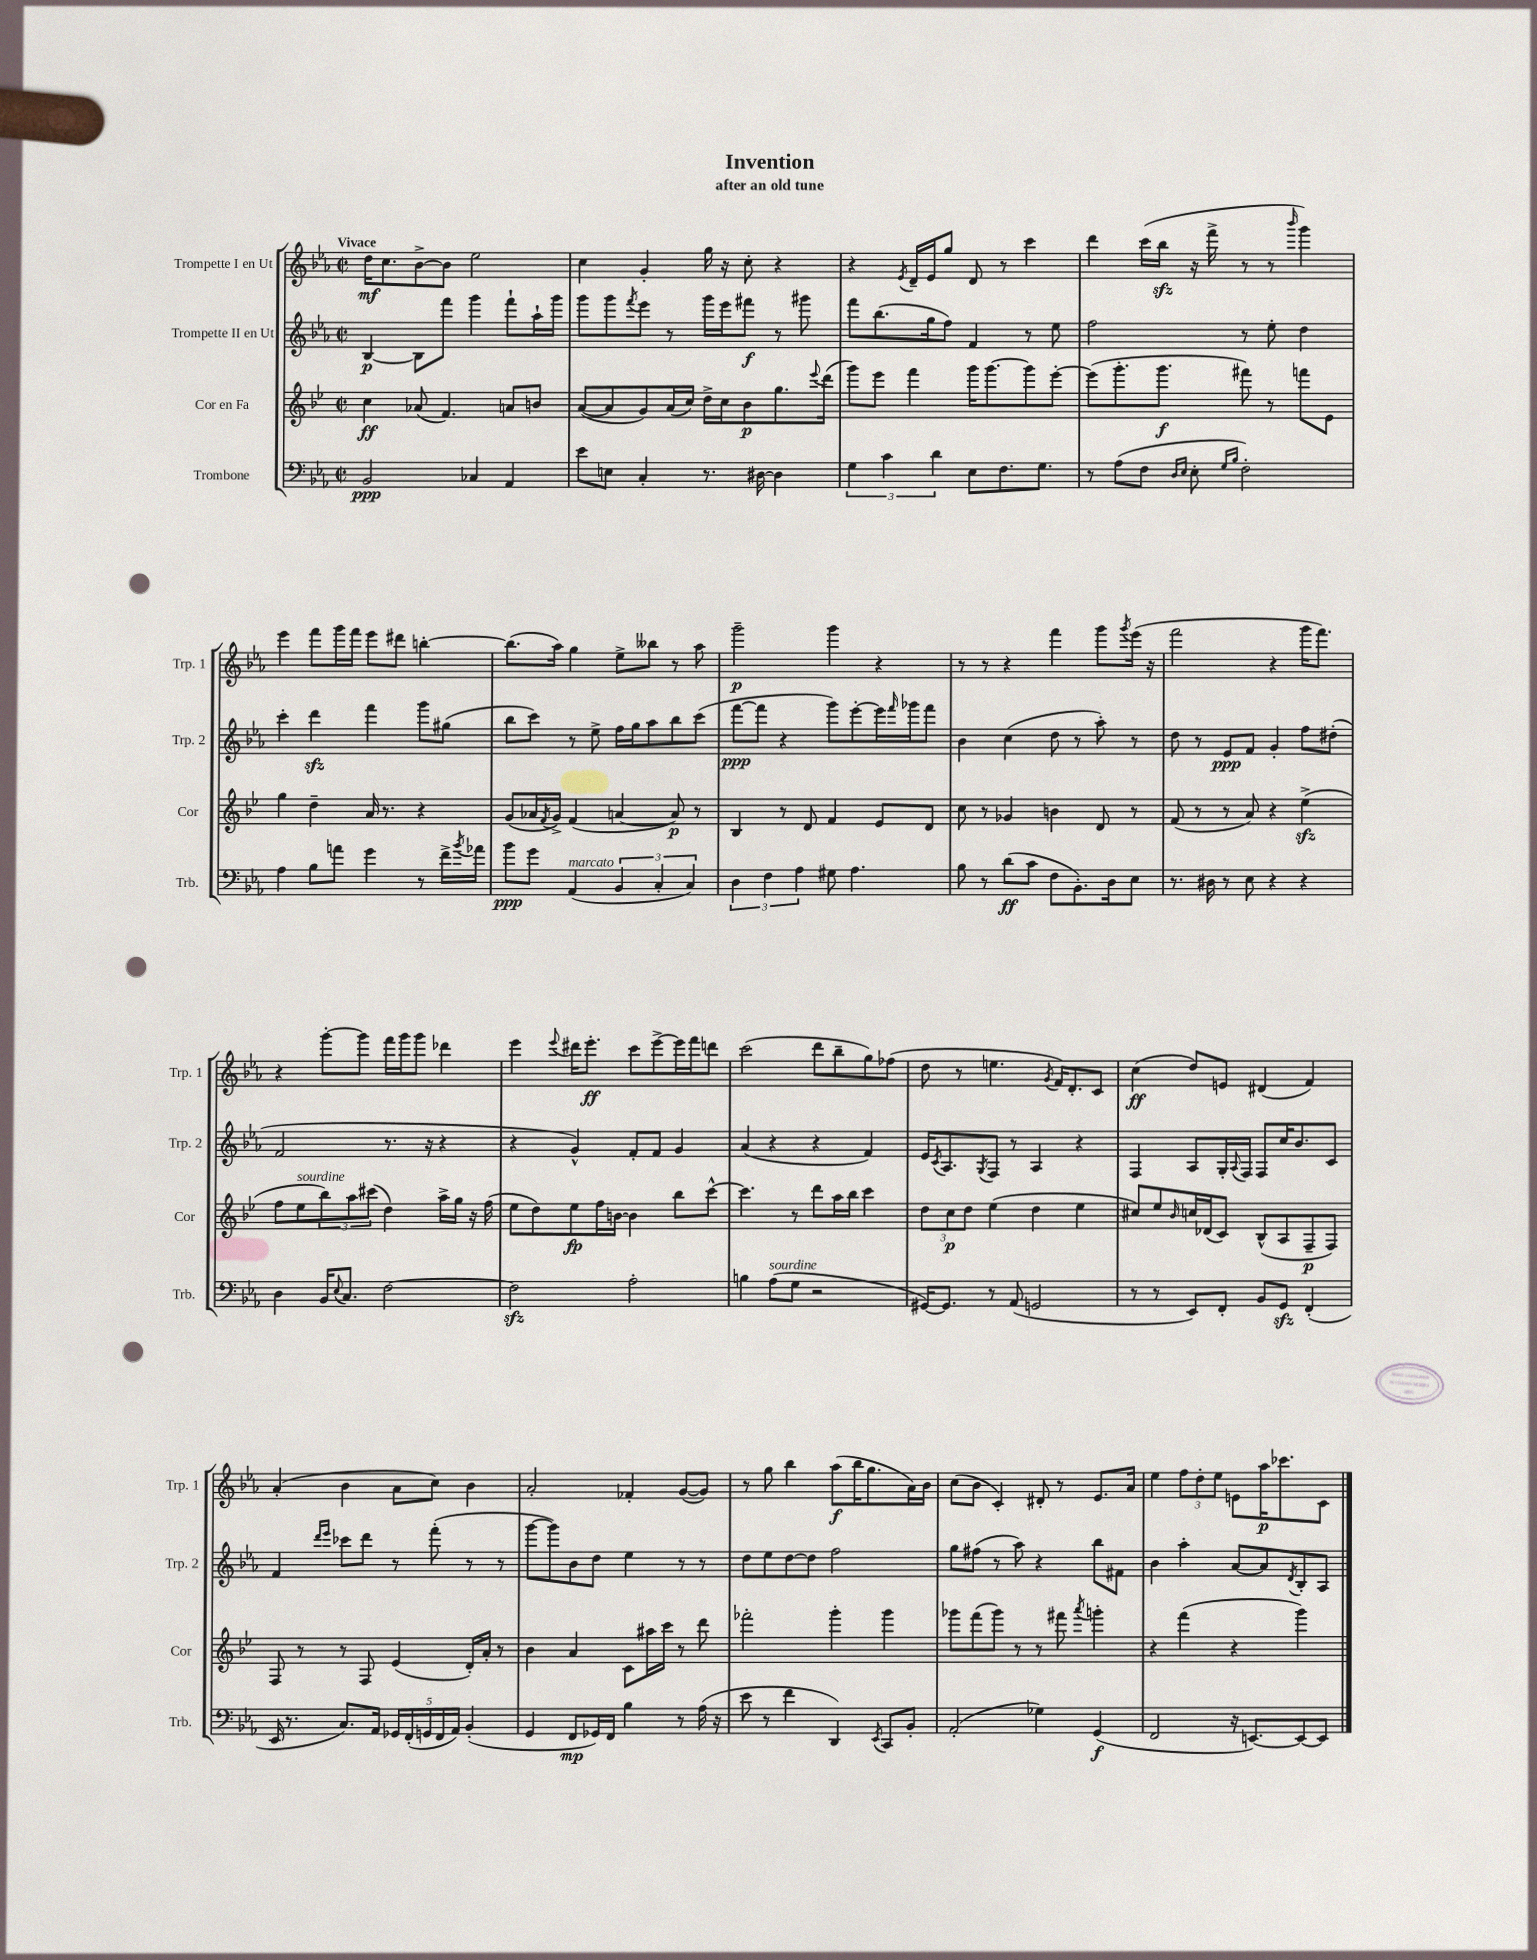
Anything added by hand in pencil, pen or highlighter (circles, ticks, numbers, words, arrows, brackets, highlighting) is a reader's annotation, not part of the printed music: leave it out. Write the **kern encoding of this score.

**kern	**dynam	**kern	**dynam	**kern	**dynam	**kern	**dynam
*part4	*part4	*part3	*part3	*part2	*part2	*part1	*part1
*staff4	*staff4	*staff3	*staff3	*staff2	*staff2	*staff1	*staff1
*I"Trombone	*	*I"Cor en Fa	*	*I"Trompette II en Ut	*	*I"Trompette I en Ut	*
*I'Trb.	*	*I'Cor	*	*I'Trp. 2	*	*I'Trp. 1	*
*clefF4	*	*clefG2	*	*clefG2	*	*clefG2	*
*k[b-e-a-]	*	*k[b-e-]	*	*k[b-e-a-]	*	*k[b-e-a-]	*
*M2/2	*	*M2/2	*	*M2/2	*	*M2/2	*
*met(c|)	*	*met(c|)	*	*met(c|)	*	*met(c|)	*
=1	=1	=1	=1	=1	=1	=1	=1
!	!	!	!	!	!	!LO:TX:a:B:t=Vivace	!
2BB-/	ppp	4cc\	ff	[4B-/	p	16dd\KL	mf
.	.	.	.	.	.	8.cc\	.
.	.	(8a-X/	.	8B-\L]	.	[8b-^\	.
.	.	4.f/)	.	8fff\J	.	8b-\J]	.
4C-X/	.	.	.	4ggg\	.	2ee-\	.
4AA-/	.	8an/L	.	8fff`\L	.	.	.
.	.	8bn/J	.	16aa-`\L	.	.	.
.	.	.	.	16ggg\JJ	.	.	.
=2	=2	=2	=2	=2	=2	=2	=2
8e-\L	.	([8a/L	.	8ggg\L	.	4cc\	.
8En\J	.	8a/]	.	8ggg\	.	.	.
.	.	.	.	8qfff/	.	.	.
4C'/	.	8g/)	.	8eee-\J	.	4g'/	.
.	.	(16a/L	.	8r	.	.	.
.	.	16cc/JJ)	.	.	.	.	.
8.r	.	16dd^\LL	.	16ggg\LL	.	16gg\	.
.	.	16cc\J	.	16eee-\J	.	16r	.
.	.	8b-\	p	8fff#X\J	f	8cc'\	.
[16D#X\	.	.	.	.	.	.	.
4D#\]	.	8.gg\	.	8r	.	4r	.
.	.	.	.	8ggg#X\	.	.	.
.	.	8qqeee-/	.	.	.	.	.
.	.	(16ddd\Jk	.	.	.	.	.
=3	=3	=3	=3	=3	=3	=3	=3
6G\	.	8ggg\L)	.	8fff\L	.	4r	.
.	.	8eee-\J	.	(8.bb-\	.	.	.
6c\	.	.	.	.	.	.	.
.	.	.	.	.	.	8qe-/	.
.	.	4fff\	.	.	.	16d~/LL	.
.	.	.	.	16gg\k	.	16e-/J	.
6d\	.	.	.	.	.	.	.
.	.	.	.	8ff\J)	.	8gg/J	.
8E-\L	.	16ggg\KL	.	4f/	.	8d/	.
.	.	[8.ggg\	.	.	.	.	.
8.F\	.	.	.	.	.	8r	.
.	.	8ggg\]	.	8r	.	4ccc\	.
8.G\J	.	.	.	.	.	.	.
.	.	[8eee-'\J	.	8ee-\	.	.	.
=4	=4	=4	=4	=4	=4	=4	=4
8r	.	(8eee-\L]	.	2ff\	.	4ddd\	.
(8A-\L	.	8.ggg'\	.	.	.	.	.
8F\J	.	.	.	.	.	(16ccc\LL	.
.	.	8.ggg\J	f	.	.	16bb-zz\JJ	.
16qqD/LL	.	.	.	.	.	.	.
16qqE-/JJ	.	.	.	.	.	.	.
8E-'\	.	.	.	.	.	16r	.
.	.	.	.	.	.	16fff^\	.
16qqG/LL	.	.	.	.	.	.	.
16qqB-/JJ	.	.	.	.	.	.	.
2F'\)	.	8fff#X\)	.	8r	.	8r	.
.	.	8r	.	8ee-'\	.	8r	.
.	.	.	.	.	.	16qqbbb-/	.
.	.	8fffn\L	.	4dd\	.	4ggg\)	.
.	.	8e-\J	.	.	.	.	.
!!LO:LB:g=z
=5	=5	=5	=5	=5	=5	=5	=5
4A-\	.	4gg\	.	4ccc'\	.	4eee-\	.
8B-\L	.	4dd~\	.	4dddzz\	.	8fff\L	.
8an\J	.	.	.	.	.	16ggg\L	.
.	.	.	.	.	.	16fff\JJ	.
4g\	.	16a/	.	4fff\	.	8eee-\L	.
.	.	8.r	.	.	.	.	.
.	.	.	.	.	.	8ddd#X\J	.
8r	.	4r	.	8ggg\L	.	[4bbn'\	.
16f^\LL	.	.	.	(8gg#X\J	.	.	.
8qb-/	.	.	.	.	.	.	.
16a-X\JJ	.	.	.	.	.	.	.
=6	=6	=6	=6	=6	=6	=6	=6
8b-\L	ppp	(8g/L	.	8bb-\L	.	(8.bb\L]	.
8g\J	.	16a-X/L	.	8ccc\J)	.	.	.
.	.	8qf/	.	.	.	.	.
.	.	16g^/JJ)	.	.	.	16aa-\Jk)	.
!LO:TX:a:i:t=marcato	!	!	!	!	!	!	!
(4AA-/	.	(4f/	.	8r	.	4gg\	.
.	.	.	.	8ee-^\	.	.	.
6BB-/	.	[4an/	.	16ff\LL	.	8ee-^\L	.
.	.	.	.	16gg\J	.	.	.
.	.	.	.	8aa-\	.	8bb--X\J	.
6C'/	.	.	.	.	.	.	.
.	.	8a/])	p	8bb-\	.	8r	.
6C/)	.	.	.	.	.	.	.
.	.	8r	.	(8ccc\J	.	8aa-\	.
=7	=7	=7	=7	=7	=7	=7	=7
6D\	.	4B-/	.	[8fff\L	ppp	2ggg~\	p
.	.	.	.	8fff\J]	.	.	.
6F\	.	.	.	.	.	.	.
.	.	8r	.	4r	.	.	.
6A-\	.	.	.	.	.	.	.
.	.	8d/	.	.	.	.	.
8G#X\	.	4f/	.	8ggg\L)	.	4ggg\	.
4.A-\	.	.	.	[8eee-'\	.	.	.
.	.	8e-/L	.	16eee-\L]	.	4r	.
.	.	.	.	16qqfff/	.	.	.
.	.	.	.	16ggg-X\J	.	.	.
.	.	8d/J	.	8fff\J	.	.	.
=8	=8	=8	=8	=8	=8	=8	=8
8B-\	.	8cc\	.	4b-\	.	8r	.
8r	.	8r	.	.	.	8r	.
(8d\L	ff	4g-X/	.	(4cc\	.	4r	.
8c\J	.	.	.	.	.	.	.
8F\L	.	4bn\	.	8dd\	.	4fff\	.
8.BB-'\)	.	.	.	8r	.	.	.
.	.	8d/	.	8aa-'\)	.	8ggg\L	.
16D\k	.	.	.	.	.	.	.
.	.	.	.	.	.	8qggg/	.
8E-\J	.	8r	.	8r	.	(16eee-\Jk	.
.	.	.	.	.	.	16r	.
=9	=9	=9	=9	=9	=9	=9	=9
8.r	.	(8f/	.	8dd\	.	2fff\	.
.	.	8r	.	8r	.	.	.
16D#X\	.	.	.	.	.	.	.
8r	.	8r	.	8e-/L	ppp	.	.
8E-\	.	8a/)	.	8f/J	.	.	.
4r	.	4r	.	4g'/	.	4r	.
4r	.	(4ee-zz^\	.	8ff\L	.	16ggg\KL	.
.	.	.	.	.	.	8.fff\J)	.
.	.	.	.	(8dd#X'\J	.	.	.
!!LO:LB:g=z
=10	=10	=10	=10	=10	=10	=10	=10
4D\	.	8ff\L	.	2f/	.	4r	.
!	!	!LO:TX:a:i:t=sourdine	!	!	!	!	!
.	.	8ee-\	.	.	.	.	.
16BB-/KL	.	12bb-\)	.	.	.	[8ggg'\L	.
8qqE-/	.	.	.	.	.	.	.
8.C/J	.	.	.	.	.	.	.
.	.	12aa\	.	.	.	.	.
.	.	.	.	.	.	8ggg\J]	.
.	.	(12ccc#X\J	.	.	.	.	.
[2F\	.	4dd\)	.	8.r	.	16fff\LL	.
.	.	.	.	.	.	16ggg\J	.
.	.	.	.	.	.	8ggg\J	.
.	.	.	.	16r	.	.	.
.	.	16aa^\LL	.	4r	.	4ddd-X\	.
.	.	16gg\JJ	.	.	.	.	.
.	.	16r	.	.	.	.	.
.	.	(16ff\	.	.	.	.	.
=11	=11	=11	=11	=11	=11	=11	=11
2Fzz\]	.	8ee-\L	.	4r	.	4eee-\	.
.	.	8dd\)	.	.	.	.	.
.	.	.	.	.	.	8qqeee-/	.
.	.	8ee-\	fp	4g^^/)	.	16ddd#X\KL	.
.	.	.	.	.	.	8.eee-'\J	ff
.	.	16ff\L	.	.	.	.	.
.	.	[16bn\JJ	.	.	.	.	.
2A-'\	.	4b\]	.	8f'/L	.	8ccc\L	.
.	.	.	.	8f/J	.	[8eee-^\	.
.	.	8bb-\L	.	4g/	.	16eee-\L]	.
.	.	.	.	.	.	16fff\J	.
.	.	[8ccc^^\J	.	.	.	8dddn\J	.
=12	=12	=12	=12	=12	=12	=12	=12
4Bn\	.	4.ccc\]	.	(4a-/	.	(2ccc\	.
!LO:TX:a:i:t=sourdine	!	!	!	!	!	!	!
(8A-\L	.	.	.	4r	.	.	.
8G\J	.	8r	.	.	.	.	.
2r	.	8ddd\L	.	4r	.	8ddd\L	.
.	.	16aa\L	.	.	.	8bb-~\	.
.	.	16bb-\JJ	.	.	.	.	.
.	.	4ccc\	.	4f/)	.	8gg\)	.
.	.	.	.	.	.	(8ff-X\J	.
=13	=13	=13	=13	=13	=13	=13	=13
[16GG#X/KL)	.	12dd\L	.	16e-/KL	.	8dd\	.
.	.	.	.	8qc/	.	.	.
8.GG#/J]	.	.	.	8.A-/	.	.	.
.	.	12cc\	p	.	.	.	.
.	.	.	.	.	.	8r	.
.	.	12dd\J	.	.	.	.	.
.	.	.	.	8qG/	.	.	.
8r	.	(4ee-\	.	8F/J	.	4.een\	.
(8AA-/	.	.	.	8r	.	.	.
2GGn/	.	4dd\	.	4A-/	.	.	.
.	.	.	.	.	.	8qg/	.
.	.	.	.	.	.	16f/KL)	.
.	.	.	.	.	.	8.d'/	.
.	.	4ee-\	.	4r	.	.	.
.	.	.	.	.	.	8c/J	.
=14	=14	=14	=14	=14	=14	=14	=14
8r	.	8cc#X/L)	.	4F/	.	(4cc\	ff
8r	.	8ee-/	.	.	.	.	.
.	.	16qqb-/	.	.	.	.	.
8EE-/L)	.	16ccn/L	.	8A-/L	.	8dd/L)	.
.	.	(16d-X/J	.	.	.	.	.
8FF'/J	.	8c/J)	.	16G'/L	.	8en/J	.
.	.	.	.	8qqA-/	.	.	.
.	.	.	.	16F/JJ	.	.	.
8BB-/L	.	(8B-^^/L	.	8F/L	.	(4d#X/	.
8GGzz/J	.	8A/	.	16cc/K	.	.	.
.	.	.	.	8.b-/	.	.	.
(4FF'/	.	8F~/	p	.	.	4f/)	.
.	.	8F/J)	.	8c/J	.	.	.
!!LO:LB:g=z
=15	=15	=15	=15	=15	=15	=15	=15
16EE-/	.	8F/	.	4f/	.	(4a-'/	.
8.r	.	.	.	.	.	.	.
.	.	8r	.	.	.	.	.
.	.	.	.	16qqddd/LL	.	.	.
.	.	.	.	16qqeee-/JJ	.	.	.
8.C/L)	.	8r	.	8ccc-X\L	.	4b-\	.
.	.	8F/	.	8ddd\J	.	.	.
16AA-/Jk	.	.	.	.	.	.	.
20GG-X/LL	.	(4e-/	.	8r	.	8a-\L	.
(20FF'/	.	.	.	.	.	.	.
20GGn/	.	.	.	.	.	.	.
.	.	.	.	(8fff'\	.	8cc\J)	.
20FF/	.	.	.	.	.	.	.
20AA-/JJ)	.	.	.	.	.	.	.
(4BB-'/	.	16d'/LL)	.	8r	.	4b-\	.
.	.	16a'/JJ	.	.	.	.	.
.	.	8r	.	8r	.	.	.
=16	=16	=16	=16	=16	=16	=16	=16
4GG/	.	4b-\	.	[8ggg\L	.	2a-'/	.
.	.	.	.	8ggg\])	.	.	.
8FF/L	mp	4a/	.	8b-\	.	.	.
16GG-X/L)	.	.	.	8dd\J	.	.	.
16FF/JJ	.	.	.	.	.	.	.
4B-\	.	8c\L	.	4ee-\	.	4f-X'/	.
.	.	16aa#X\L	.	.	.	.	.
.	.	16ccc\JJ	.	.	.	.	.
8r	.	8r	.	8r	.	([8g/L	.
(16A-\	.	8ddd\	.	8r	.	8g/J])	.
16r	.	.	.	.	.	.	.
=17	=17	=17	=17	=17	=17	=17	=17
8e-\	.	2fff-X'\	.	8dd\L	.	8r	.
8r	.	.	.	8ee-\	.	8gg\	.
4f\	.	.	.	[8dd\	.	4bb-\	.
.	.	.	.	8dd\J]	.	.	.
4DD/)	.	4ggg'\	.	2ff\	.	(8aa-\L	f
.	.	.	.	.	.	16bb-\K	.
.	.	.	.	.	.	8.gg\	.
8qEE-/	.	.	.	.	.	.	.
8CC/L	.	4ggg\	.	.	.	.	.
8BB-'/J	.	.	.	.	.	16a-\L)	.
.	.	.	.	.	.	16b-\JJ	.
=18	=18	=18	=18	=18	=18	=18	=18
(2AA-'/	.	8ggg-X\L	.	8gg\L	.	(8cc\L	.
.	.	(8fff\	.	(8ff#X\J	.	8b-\J	.
.	.	8ggg-\J)	.	8r	.	4c'/)	.
.	.	8r	.	8aa-\)	.	.	.
4G-X\)	.	8r	.	4r	.	8d#X'/	.
.	.	8fff#X\	.	.	.	8r	.
.	.	8qaaa/	.	.	.	.	.
(4GG/	f	4gggn'\	.	8bb-\L	.	8.e-/L	.
.	.	.	.	8f#X\J	.	.	.
.	.	.	.	.	.	16a-/Jk	.
=19	=19	=19	=19	=19	=19	=19	=19
2FF/	.	4r	.	4b-\	.	4ee-\	.
.	.	(4fff\	.	4aa-'\	.	12ff\L	.
.	.	.	.	.	.	12dd'\	.
.	.	.	.	.	.	12ee-\J	.
16r	.	4r	.	[8a-/L	.	8en\L	.
[8.EEn/L)	.	.	.	.	.	.	.
.	.	.	.	8a-/]	.	16aa-\K	p
.	.	.	.	.	.	8.ccc-X\	.
.	.	.	.	8qd/	.	.	.
8EE/_	.	4ggg\)	.	8B-'/	.	.	.
8EE/J]	.	.	.	8A-/J	.	8c\J	.
==	==	==	==	==	==	==	==
*-	*-	*-	*-	*-	*-	*-	*-
